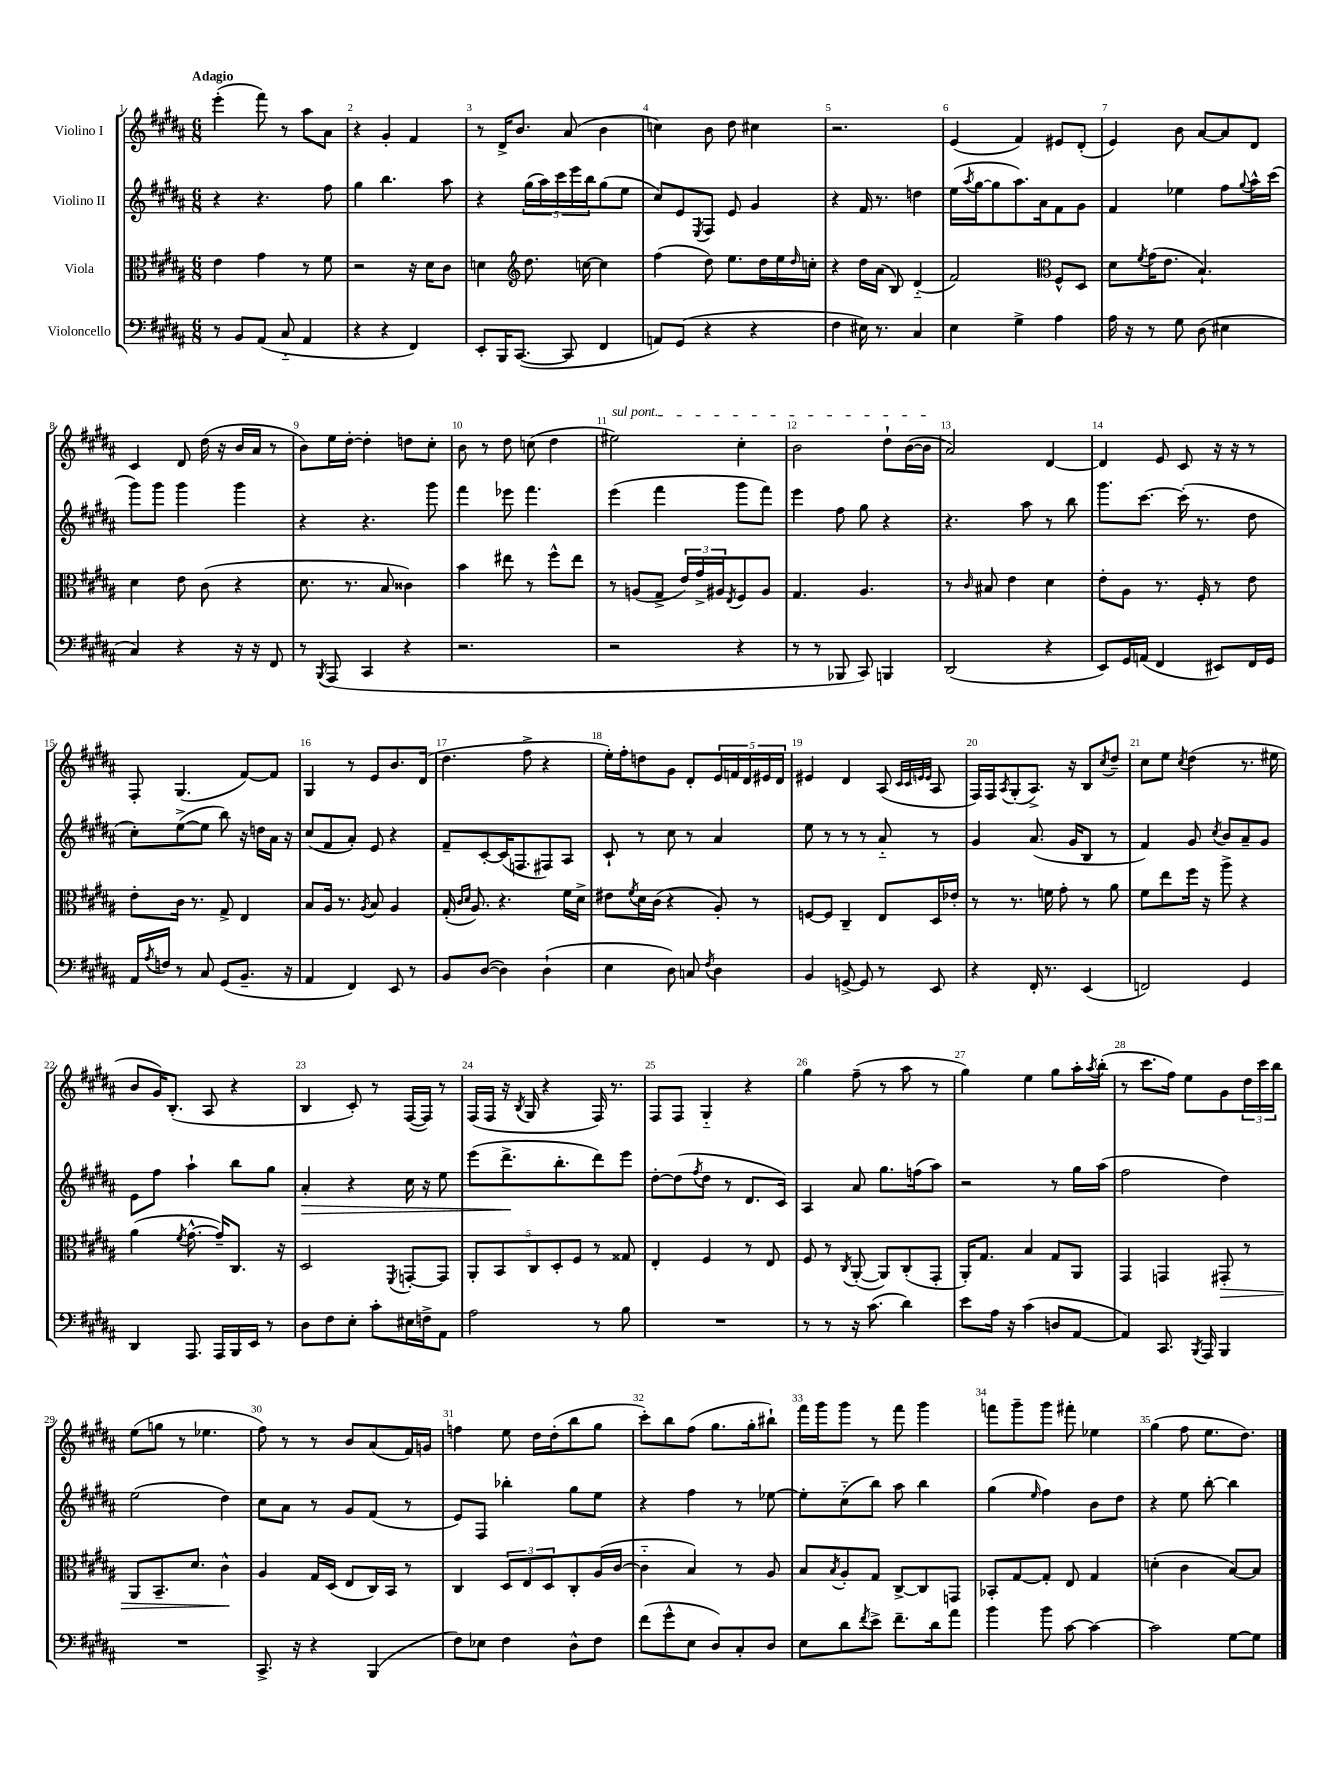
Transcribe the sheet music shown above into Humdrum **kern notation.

**kern	**kern	**dynam	**kern	**dynam	**kern
*part4	*part3	*part3	*part2	*part2	*part1
*staff4	*staff3	*staff3	*staff2	*staff2	*staff1
*I"Violoncello	*I"Viola	*	*I"Violino II	*	*I"Violino I
*clefF4	*clefC3	*	*clefG2	*	*clefG2
*k[f#c#g#d#a#]	*k[f#c#g#d#a#]	*	*k[f#c#g#d#a#]	*	*k[f#c#g#d#a#]
*M6/8	*M6/8	*	*M6/8	*	*M6/8
=1	=1	=1	=1	=1	=1
!	!	!	!	!	!LO:TX:a:B:t=Adagio
8r	4e\	.	4r	.	(4eee'\
8BB/L	.	.	.	.	.
(8AA#/J	4g#\	.	4.r	.	8fff#\)
8C#/	.	.	.	.	8r
4AA#/	8r	.	.	.	8aa#\L
.	8f#\	.	8ff#\	.	8a#\J
=2	=2	=2	=2	=2	=2
4r	2r	.	4gg#\	.	4r
4r	.	.	4.bb\	.	4g#'/
4FF#/)	16r	.	.	.	4f#/
.	16d#\KL	.	.	.	.
.	8c#\J	.	8aa#\	.	.
=3	=3	=3	=3	=3	=3
8EE'/L	4dn\	.	4r	.	8r
16BBB/K	.	.	.	.	16d#^/KL
([8.CC#/J	.	.	.	.	8.b/J
*	*clefG2	*	*	*	*
.	8.dd#\	.	(20gg#\LL	.	.
.	.	.	20aa#\)	.	.
.	.	.	20ccc#\	.	.
8CC#/]	.	.	.	.	(8a#/
.	.	.	20eee\	.	.
.	[16ccn\	.	.	.	.
.	.	.	20bb\J	.	.
4FF#/	4cc\]	.	(8gg#\	.	4b\
.	.	.	8ee\J	.	.
=4	=4	=4	=4	=4	=4
8AAn/L)	(4ff#\	.	8cc#/L)	.	4ccn\)
(8GG#/J	.	.	8e/	.	.
.	.	.	8qE/	.	.
4r	8dd#\)	.	8F#/J	.	8b\
.	8.ee\L	.	8e/	.	8dd#\
4r	.	.	4g#/	.	4cc#X\
.	16dd#\L	.	.	.	.
.	16ee\	.	.	.	.
.	16qqdd#/	.	.	.	.
.	16ccn'\JJ	.	.	.	.
=5	=5	=5	=5	=5	=5
4F#\	4r	.	4r	.	2.r
16E#X\)	16dd#\LL	.	16f#/	.	.
8.r	(16a#\JJ	.	8.r	.	.
.	8B/)	.	.	.	.
4C#/	(4d#/	.	4ddn\	.	.
=6	=6	=6	=6	=6	=6
4E\	2f#/)	.	(16ee\LL	.	(4e/
.	.	.	8qaa#/	.	.
.	.	.	[16gg#\J	.	.
.	.	.	8gg#\]	.	.
4G#^\	.	.	8.aa#\)	.	4f#/)
.	.	.	16a#\k	.	.
*	*clefC3	*	*	*	*
4A#\	8F#^^/L	.	8f#\	.	8e#X/L
.	8D#/J	.	8g#\J	.	(8d#'/J
=7	=7	=7	=7	=7	=7
16A#\	8d#\L	.	4f#/	.	4e/)
16r	.	.	.	.	.
.	8qf#/	.	.	.	.
8r	(16g#\K	.	.	.	.
.	8.e\J	.	.	.	.
8G#\	.	.	4ee-X\	.	8b\
(8D#\	4.B`/)	.	.	.	[8a#/L
4E#X\	.	.	8ff#\L	.	8a#/]
.	.	.	8qqgg#/	.	.
.	.	.	16aa#^^\L	.	8d#/J
.	.	.	(16ccc#\JJ	.	.
!!LO:LB:g=z
=8	=8	=8	=8	=8	=8
4C#/)	4d#\	.	8ggg#\L)	.	4c#/
.	.	.	8ggg#\J	.	.
4r	8e\	.	4ggg#\	.	8d#/
.	(8c#\	.	.	.	(16dd#\
.	.	.	.	.	16r
16r	4r	.	4ggg#\	.	16b/LL
16r	.	.	.	.	16a#/JJ
8FF#/	.	.	.	.	8r
=9	=9	=9	=9	=9	=9
8r	8.d#\	.	4r	.	8b\L)
8qBBB/	.	.	.	.	.
(8AAA#/	.	.	.	.	16ee\L
.	8.r	.	.	.	[16dd#'\JJ
4CC#/	.	.	4.r	.	4dd#'\]
.	8B/	.	.	.	.
4r	4c##X\)	.	.	.	8ddn\L
.	.	.	8ggg#\	.	8cc#'\J
=10	=10	=10	=10	=10	=10
2.r	4b\	.	4fff#\	.	8b\
.	.	.	.	.	8r
.	8ee#X\	.	8eee-X\	.	8dd#\
.	8r	.	4.fff#\	.	(8ccn\
.	8ff#^^\L	.	.	.	4dd#\
.	8ee#\J	.	.	.	.
=11	=11	=11	=11	=11	=11
!	!	!	!	!	!LO:TX:a:i:t=sul pont.
2r	8r	.	(4eee\	.	2ee#X\)
.	(8An/L	.	.	.	.
.	8G#^/J	.	4fff#\	.	.
.	24e/LL)	.	.	.	.
.	24g#^/	.	.	.	.
.	24A#X/J	.	.	.	.
.	8qE/	.	.	.	.
4r	8F#/	.	8ggg#\L	.	4cc#'\
.	8A#/J	.	8fff#\J)	.	.
=12	=12	=12	=12	=12	=12
8r	4.G#/	.	4eee\	.	2b\
8r	.	.	.	.	.
8BBB-X/	.	.	8ff#\	.	.
8CC#/)	4.A#/	.	8gg#\	.	.
4BBBn/	.	.	4r	.	8dd#`\L
.	.	.	.	.	([16b\L
.	.	.	.	.	16b\JJ]
=13	=13	=13	=13	=13	=13
(2DD#/	8r	.	4.r	.	2a#/)
.	16qqc#/	.	.	.	.
.	8B#X/	.	.	.	.
.	4e\	.	.	.	.
.	.	.	8aa#\	.	.
4r	4d#\	.	8r	.	[4d#/
.	.	.	8bb\	.	.
=14	=14	=14	=14	=14	=14
8EE/L)	8e'\L	.	8.ggg#\L	.	4d#/]
16GG#/L	8A#\J	.	.	.	.
(16AAn/JJ	.	.	[8.ccc#\J	.	.
4FF#/	8.r	.	.	.	8e/
.	.	.	(16ccc#'\]	.	8c#/
.	16F#'/	.	8.r	.	.
8EE#X/L)	8r	.	.	.	16r
.	.	.	.	.	16r
16FF#/L	8e\	.	8dd#\	.	8r
16GG#/JJ	.	.	.	.	.
!!LO:LB:g=z
=15	=15	=15	=15	=15	=15
16AA#/LL	8e'\L	.	8cc#'\L)	.	8F#'/
8qA#/	.	.	.	.	.
16Fn/JJ	.	.	.	.	.
8r	16c#\Jk	.	([8ee^\	.	(4.G#/
.	8.r	.	.	.	.
8C#/	.	.	8ee\J]	.	.
(8GG#/L	8G#^/	.	8bb\)	.	.
8.BB~/J	4E/	.	16r	.	[8f#/L)
.	.	.	16ddn\LL	.	.
.	.	.	16a#\JJ	.	8f#/J]
16r	.	.	16r	.	.
=16	=16	=16	=16	=16	=16
4AA#/	8B/L	.	(8cc#/L	.	4G#/
.	16A#/Jk	.	8f#/	.	.
.	8.r	.	.	.	.
4FF#/)	.	.	8a#'/J)	.	8r
.	8qA#/	.	.	.	.
.	8B/	.	8e/	.	8e/L
8EE/	4A#/	.	4r	.	8.b/
8r	.	.	.	.	.
.	.	.	.	.	(16d#/Jk
=17	=17	=17	=17	=17	=17
8BB/L	(16G#'/	.	8f#~/L	.	4.dd#\
.	16qqc#/LL	.	.	.	.
.	16qqd#/JJ	.	.	.	.
.	8.A#/)	.	.	.	.
([8D#/J	.	.	[8c#'/	.	.
4D#\])	4.r	.	(16c#/K]	.	.
.	.	.	8.Fn/	.	.
.	.	.	.	.	8ff#^\
(4D#`\	.	.	8F#X/)	.	4r
.	16f#\LL	.	8A#/J	.	.
.	16d#^\JJ	.	.	.	.
=18	=18	=18	=18	=18	=18
4E\	8e#X\L	.	8c#`/	.	16ee'\LL)
.	.	.	.	.	16ff#'\J
.	8qf#/	.	.	.	.
.	16d#\L	.	8r	.	8ddn\
.	(16c#\JJ	.	.	.	.
8D#\)	4r	.	8cc#\	.	8g#\J
8Cn/	.	.	8r	.	8d#'/L
8qF#/	.	.	.	.	.
4D#\	8A#'/)	.	4a#/	.	20e/L
.	.	.	.	.	20fn/
.	.	.	.	.	20d#/
.	8r	.	.	.	.
.	.	.	.	.	20e#X/
.	.	.	.	.	20d#/JJ
=19	=19	=19	=19	=19	=19
4BB/	[8Fn/L	.	8ee\	.	4e#X/
.	8F/J]	.	8r	.	.
[8GGn^/	4C#~/	.	8r	.	4d#/
8GG/]	.	.	8r	.	.
8r	8E/L	.	8a#/	.	(8A#/
.	.	.	.	.	32qqc#/LLL
.	.	.	.	.	32qqc#/
.	.	.	.	.	32qqen/
.	.	.	.	.	32qqe/JJJ
8EE/	16D#/L	.	8r	.	8A#/
.	16e-X'/JJ	.	.	.	.
=20	=20	=20	=20	=20	=20
4r	8r	.	4g#/	.	16F#/LL)
.	.	.	.	.	16F#/J
.	.	.	.	.	8qA#/
.	8.r	.	.	.	(8G#'/
16FF#'/	.	.	(8.a#/	.	8.A#^/J)
8.r	16fn\	.	.	.	.
.	8g#'\	.	.	.	.
.	.	.	16g#/KL	.	16r
(4EE/	8r	.	8B/J	.	8B/L
.	.	.	.	.	8qcc#/
.	8a#\	.	8r	.	8dd#~/J
=21	=21	=21	=21	=21	=21
2FFn/)	8f#\L	.	4f#/)	.	8cc#\L
.	8ee\	.	.	.	8ee\J
.	.	.	.	.	8qcc#/
.	16ff#\Jk	.	8g#/	.	(4dd#\
.	16r	.	.	.	.
.	.	.	8qcc#/	.	.
.	8aa#^\	.	8b/L	.	.
4GG#/	4r	.	8a#~/	.	8.r
.	.	.	8g#/J	.	.
.	.	.	.	.	16ee#X\
!!LO:LB:g=z
=22	=22	=22	=22	=22	=22
4DD#/	(4a#\	.	8e\L	.	8b/L
.	.	.	8ff#\J	.	16g#/K)
.	.	.	.	.	(8.B'/J
.	8qf#/	.	.	.	.
8.AAA#/	[8.g#^^\	.	4aa#`\	.	.
.	.	.	.	.	8A#/
16AAA#/LL	16g#~/KL])	.	.	.	.
16BBB/	8.C#/J	.	8bb\L	.	4r
16EE/JJ	.	.	.	.	.
8r	.	.	8gg#\J	.	.
.	16r	.	.	.	.
=23	=23	=23	=23	=23	=23
!	!	!	!	!LO:HP:b	!
8D#\L	2D#/	.	4a#'/	>	4B/
8F#\	.	.	.	.	.
8E'\J	.	.	4r	.	8c#'/)
8c#'\L	.	.	.	.	8r
.	8qFF#/	.	.	.	.
16E#X\L	[8GGn'/L	.	16cc#\	.	([16F#/LL
16Fn^\J	.	.	16r	.	16F#/JJ])
8AA#\J	8GG/J]	.	8ee\	.	8r
=24	=24	=24	=24	=24	=24
2A#\	10AA#'/L	.	(8eee\L	.	(16F#/LL
.	.	.	.	.	16F#/JJ
.	10BB/	.	.	.	.
.	.	.	8.ddd#^\	.	16r
.	.	.	.	.	8qB/
.	.	.	.	.	16G#/
.	10C#/	.	.	.	.
.	.	.	.	.	4r
.	10D#'/	.	.	.	.
.	.	.	8.bb'\	]	.
.	10F#/J	.	.	.	.
8r	8r	.	8ddd#\)	.	16F#/)
.	.	.	.	.	8.r
8B\	8G##X/	.	8eee\J	.	.
=25	=25	=25	=25	=25	=25
2.r	4E'/	.	[8dd#'\L	.	8F#/L
.	.	.	(8dd#\]	.	8F#/J
.	.	.	8qff#/	.	.
.	4F#/	.	8dd#\J	.	4G#/
.	.	.	8r	.	.
.	8r	.	8.d#/L	.	4r
.	8E/	.	.	.	.
.	.	.	16c#/Jk)	.	.
=26	=26	=26	=26	=26	=26
8r	8F#/	.	4A#/	.	4gg#\
8r	8r	.	.	.	.
.	8qC#/	.	.	.	.
16r	([8AA#'/	.	8a#/	.	(8ff#~\
(8.c#\	.	.	.	.	.
.	8AA#/L])	.	8.gg#\L	.	8r
4d#\)	(8C#'/	.	.	.	8aa#\
.	.	.	(16ffn\k	.	.
.	8GG#'/J	.	8aa#\J)	.	8r
=27	=27	=27	=27	=27	=27
8e\L	16AA#'/KL)	.	2r	.	4gg#\)
.	8.G#/J	.	.	.	.
16A#\Jk	.	.	.	.	.
16r	.	.	.	.	.
(4c#\	4B/	.	.	.	4ee\
8Dn/L	8G#/L	.	8r	.	8gg#\L
[8AA#/J	8AA#/J	.	16gg#\LL	.	16aa#'\L
.	.	.	.	.	8qaa#/
.	.	.	(16aa#\JJ	.	(16bb'\JJ
=28	=28	=28	=28	=28	=28
4AA#/])	4GG#/	.	2ff#\	.	8r
.	.	.	.	.	8.ccc#\L
8.CC#/	4GGn/	.	.	.	.
.	.	.	.	.	16ff#\Jk)
.	.	.	.	.	8ee\L
8qBBB/	.	.	.	.	.
16AAA#/	.	.	.	.	.
!	!	!LO:HP:b	!	!	!
4BBB/	8GG#X'/	>	4dd#\)	.	8g#\
.	8r	.	.	.	24dd#\L
.	.	.	.	.	24ccc#\
.	.	.	.	.	24bb\JJ
!!LO:LB:g=z
=29	=29	=29	=29	=29	=29
2.r	8AA#/L	.	(2ee\	.	(8ee\L
.	8.BB~/	.	.	.	8ggn\J
.	.	.	.	.	8r
.	8.d#/J	.	.	.	.
.	.	.	.	.	4.ee-X\
.	4c#^^\	.	4dd#\)	.	.
.	.	]	.	.	.
=30	=30	=30	=30	=30	=30
8.CC#^/	4A#/	.	8cc#\L	.	8ff#\)
.	.	.	8a#\J	.	8r
16r	.	.	.	.	.
4r	16G#/LL	.	8r	.	8r
.	(16D#/JJ	.	.	.	.
.	8E/L	.	8g#/L	.	8b/L
(4BBB/	16C#/L)	.	(8f#/J	.	(8a#/
.	16BB/JJ	.	.	.	.
.	8r	.	8r	.	16f#/L)
.	.	.	.	.	16gn/JJ
=31	=31	=31	=31	=31	=31
8F#\L)	4C#/	.	8e/L)	.	4ffn\
8E-X\J	.	.	8F#/J	.	.
4F#\	12D#/L	.	4bb-X'\	.	8ee\
.	12E/	.	.	.	.
.	.	.	.	.	16dd#\LL
.	12D#/	.	.	.	.
.	.	.	.	.	(16dd#'\J
8D#^^\L	8C#'/	.	8gg#\L	.	8bb\
8F#\J	(16A#/L	.	8ee\J	.	8gg#\J
.	[16c#/JJ	.	.	.	.
=32	=32	=32	=32	=32	=32
(8f#\L	4c#\]	.	4r	.	8ccc#'\L)
8g#^^\	.	.	.	.	8bb\
8E\J	4B/)	.	4ff#\	.	(8ff#\J
8D#/L)	.	.	.	.	8.gg#\L
8C#'/	8r	.	8r	.	.
.	.	.	.	.	16gg#'\k
8D#/J	8A#/	.	[8ee-X\	.	8bb#X`\J)
=33	=33	=33	=33	=33	=33
8E\L	8B/L	.	8ee-'\L]	.	16fff#\LL
.	.	.	.	.	16ggg#\J
.	8qB/	.	.	.	.
8d#\	8A#'/	.	(8cc#\	.	8ggg#\J
8qf#/	.	.	.	.	.
8e^\J	8G#/J	.	8bb\J)	.	8r
8.f#~\L	[8C#^/L	.	8aa#\	.	8fff#\
.	8C#/]	.	4bb\	.	4ggg#\
16d#\k	.	.	.	.	.
8a#\J	8GGn/J	.	.	.	.
=34	=34	=34	=34	=34	=34
4b\	8BB-X'/L	.	(4gg#\	.	8fffn\L
.	[8G#/	.	.	.	8ggg#~\
.	.	.	16qqee/	.	.
8b\	8G#'/J]	.	4ff#\)	.	8ggg#\J
[8c#\	8E/	.	.	.	8fff#X'\
4c#\_	4G#/	.	8b\L	.	4ee-X\
.	.	.	8dd#\J	.	.
=35	=35	=35	=35	=35	=35
2c#\]	(4dn'\	.	4r	.	(4gg#\
.	4c#\	.	8ee\	.	8ff#\
.	.	.	[8bb'\	.	8.ee\L
[8G#\L	[8B/L)	.	4bb\]	.	.
.	.	.	.	.	8.dd#\J)
8G#\J]	8B/J]	.	.	.	.
==	==	==	==	==	==
*-	*-	*-	*-	*-	*-
